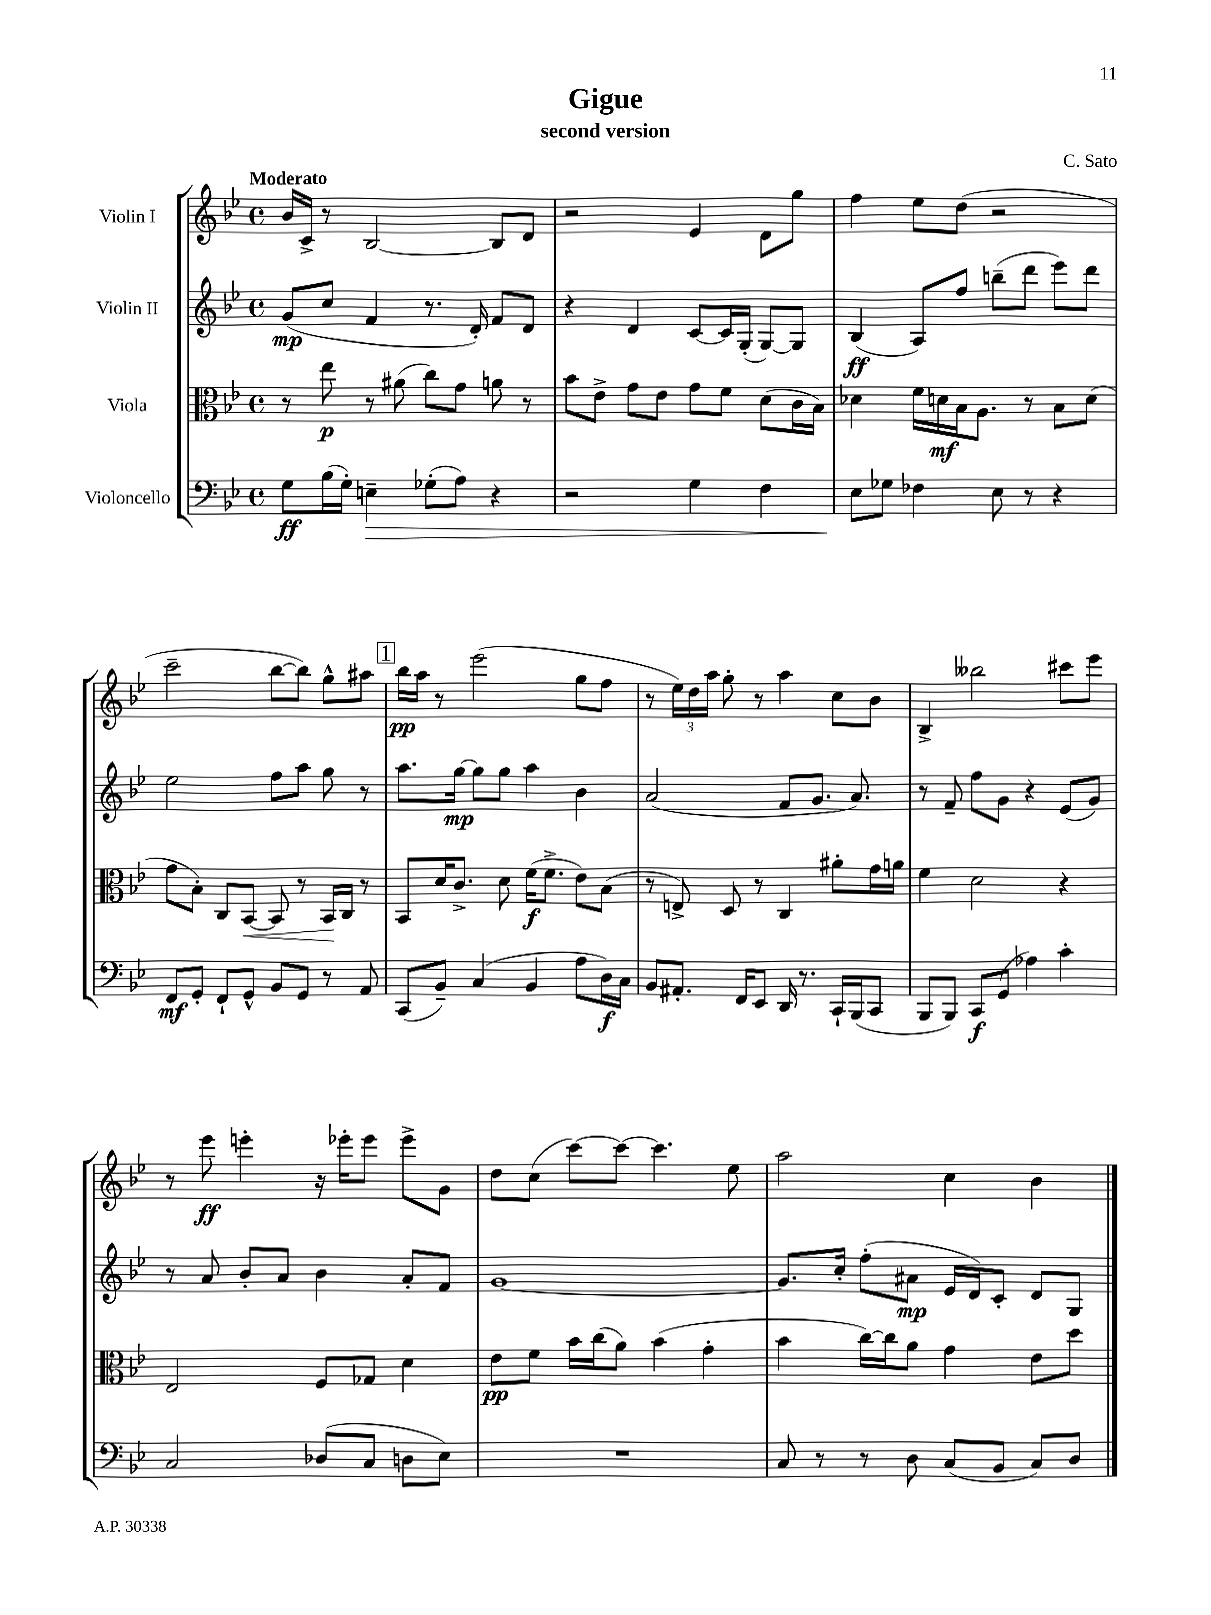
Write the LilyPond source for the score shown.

\header { title = "Gigue" composer = "C. Sato" subtitle = "second version" }
<<
\new StaffGroup <<
\new Staff = "s0" \with { instrumentName = "Violin I" } {
    \clef treble \key bes \major \defaultTimeSignature \time 4/4 \tempo "Moderato"
    \autoBeamOff bes'16[ c'16]-> r8 bes2~ bes8[ d'8] |
    r2 ees'4 d'8[ g''8] |
    f''4 ees''8[ d''8]( r2 |
    c'''2-- bes''8[~ bes''8]) g''8[-^ ais''8] |
    \mark \markup { \box "1" } bes''16[\pp a''16] r8 ees'''2( g''8[ f''8] |
    r8 \tuplet 3/2 { ees''16[) d''16 a''16] } g''8-. r8 a''4 c''8[ bes'8] |
    bes4-> beses''2 cis'''8[ ees'''8] |
    r8 ees'''8\ff e'''4-. r16 ees'''16[-. ees'''8] ees'''8[-> g'8] |
    d''8[ c''8]( c'''8[~) c'''8]~ c'''4. ees''8 |
    a''2 c''4 bes'4 \bar "|." |
}
\new Staff = "s1" \with { instrumentName = "Violin II" } {
    \clef treble \key bes \major \defaultTimeSignature \time 4/4
    \autoBeamOff g'8[\mp( c''8] f'4 r8. d'16-.) f'8[ d'8] |
    r4 d'4 c'8[~ c'16 g16]-.( g8[~) g8] |
    bes4\ff( a8[) f''8] b''8[--( d'''8] ees'''8[) d'''8] |
    ees''2 f''8[ a''8] g''8 r8 |
    \mark \markup { \box "1" } a''8.[ g''16]~\mp g''8[ g''8] a''4 bes'4 |
    a'2( f'8[ g'8.] a'8.) |
    r8 f'8-- f''8[ g'8] r4 ees'8[( g'8]) |
    r8 a'8 bes'8[-. a'8] bes'4 a'8[-. f'8] |
    g'1~ |
    g'8.[ c''16]-. f''8[-.( ais'8]\mp ees'16[ d'16) c'8]-. d'8[ g8] \bar "|." |
}
\new Staff = "s2" \with { instrumentName = "Viola" } {
    \clef alto \key bes \major \defaultTimeSignature \time 4/4
    \autoBeamOff r8 ees''8\p r8 ais'8( c''8[) g'8] a'8 r8 |
    bes'8[ ees'8]-> g'8[ ees'8] g'8[ f'8] d'8[( c'16 bes16]) |
    des'4 f'16[ d'16\mf bes16 a8.] r8 bes8[ d'8]( |
    g'8[ bes8]-.) c8[ bes,8]~\< bes,8 r8 bes,16[\! c16] r8 |
    \mark \markup { \box "1" } bes,8[ d'16 c'8.]-> d'8 f'16[\f( f'8.]-> ees'8[) bes8]( |
    r8 e8->) d8 r8 c4 ais'8[-. g'16 a'16] |
    f'4 d'2 r4 |
    ees2 f8[ ges8] d'4 |
    ees'8[\pp f'8] bes'16[ c''16( a'8]) bes'4( g'4-. |
    bes'4 c''16[~) c''16 a'8] g'4 ees'8[ d''8] \bar "|." |
}
\new Staff = "s3" \with { instrumentName = "Violoncello" } {
    \clef bass \key bes \major \defaultTimeSignature \time 4/4
    \autoBeamOff g8[\ff bes16( g16]-.) e4--\> ges8[-.( a8]) r4 |
    r2 g4 f4 |
    ees8[\! ges8] fes4 ees8 r8 r4 |
    f,8[\mf g,8]-. f,8[-! g,8]-^ bes,8[ g,8] r8 a,8 |
    \mark \markup { \box "1" } c,8[( bes,8]--) c4( bes,4 a8[ d16\f) c16] |
    bes,8[ ais,8.]-. f,16[ ees,8] d,16 r8. c,16[-! bes,,16( c,8] |
    bes,,8[ bes,,8]) c,8[\f g,8]( aes4) c'4-. |
    c2 des8[( c8] d8[ ees8]) |
    R1 |
    c8 r8 r8 d8 c8[( bes,8] c8[) d8] \bar "|." |
}
>>
>>
\layout { \context { \Score \remove "Bar_number_engraver" } }
